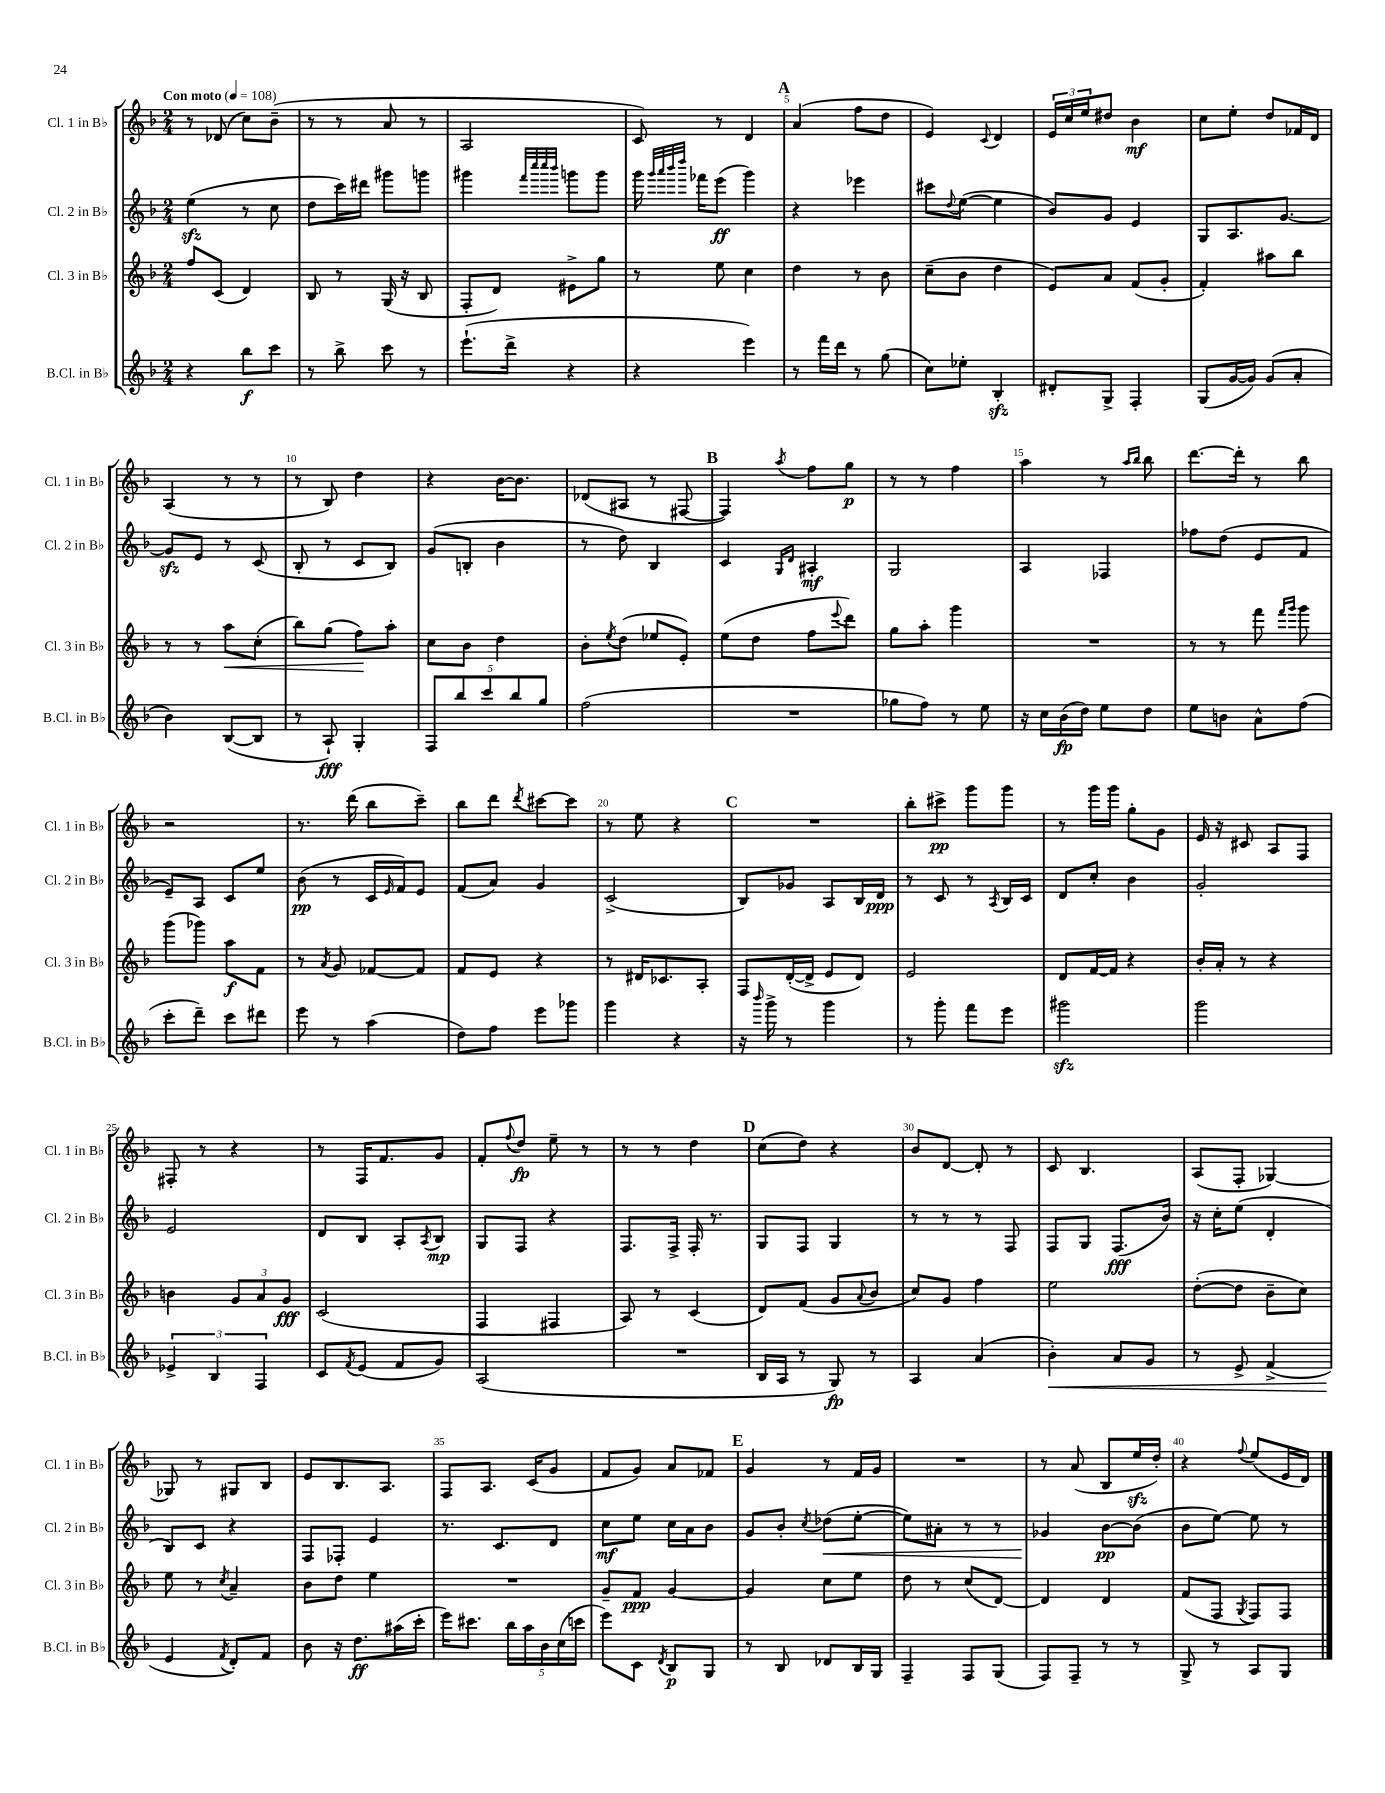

**kern	**kern	**kern	**kern
*staff4	*staff3	*staff2	*staff1
*clefG2	*clefG2	*clefG2	*clefG2
*k[b-]	*k[b-]	*k[b-]	*k[b-]
*M2/4	*M2/4	*M2/4	*M2/4
*MM108	*MM108	*MM108	*MM108
4r	8ff/L	(4ee\	8r
.	(8c/J	.	(8d-/
8bb-\L	4d/)	8r	8cc\L)
8ccc\J	.	8cc\	(8b-~\J
=	=	=	=
8r	8B-/	8dd\L	8r
8bb-^\	8r	16ccc\L)	8r
.	.	16ddd#\JJ	.
8ccc\	(16G/	8ggg#\L	8a/
.	16r	.	.
8r	8B-/	8ggg\J	8r
=	=	=	=
(8.eee`\L	8F'/L	4ggg#\	2A/
.	8d/J)	.	.
16ddd^\Jk	.	.	.
.	.	32qqfff/LLL	.
.	.	32qqcccc/	.
.	.	32qqcccc/	.
.	.	32qqbbb-/JJJ	.
4r	8e#^\L	8ggg\L	.
.	8gg\J	8ggg\J	.
=	=	=	=
4r	8r	16ggg\	8c/)
.	.	32qqggg/LLL	.
.	.	32qqaaa/	.
.	.	32qqbbb-/	.
.	.	32qqdddd/JJJ	.
.	.	16fff-\LK	.
.	8ee\	(8eee\J	8r
4eee\)	4cc\	4ggg\)	4d/
=	=	=	=
8r	4dd\	4r	(4a/
16fff\LL	.	.	.
16ddd\JJ	.	.	.
8r	8r	4eee-\	8ff\L
(8gg\	8b-\	.	8dd\J
=	=	=	=
8cc\L)	(8cc~\L	8ccc#\L	4e/)
.	.	8qqdd/	.
8ee-'\J	8b-\J	([8ee\J	.
.	.	.	8qqc/
4B-'/	4dd\	4ee\]	4d/
=	=	=	=
8d#'/L	8e/L)	8b-/L)	24e/LL
.	.	.	24cc/
.	.	.	24ee/J
8G^/J	8a/J	8g/J	8dd#/J
4F'/	(8f/L	4e/	4b-\
.	8g'/J	.	.
=	=	=	=
(8G/L	4f'/)	8G/L	8cc\L
[16g/L	.	8.A/	8ee'\J
16g/]JJ)	.	.	.
(8g/L	8aa#\L	.	8dd/L
.	.	[8.g/J	.
8a'/J	8bb-\J	.	16f-/L
.	.	.	16d/JJ
=	=	=	=
4b-\)	8r	8g/]L	(4A/
.	8r	8e/J	.
([8B-/L	8aa\L	8r	8r
8B-/]J	(8cc'\J	(8c/	8r
=	=	=	=
8r	8bb-\L)	8B-'/	8r
8A`/)	(8gg\J	8r	8B-/)
4G'/	8ff\L)	8c/L	4dd\
.	8aa'\J	8B-/J)	.
=	=	=	=
10F/L	8cc\L	(8g/L	4r
10bb-/	.	.	.
.	8b-\J	8B'/J	.
10ccc/	.	.	.
.	4dd\	4b-\	[16b-\LK
10bb-/	.	.	.
.	.	.	8.b-\]J
10gg/J	.	.	.
=	=	=	=
(2ff\	8b-'\L	8r	(8d-/L
.	8qee/	.	.
.	(8dd\J	8dd\)	8A#/J
.	8ee-/L	4B-/	8r
.	8e'/J)	.	[8F#/
=	=	=	=
2r	(8ee\L	4c/	4F#/])
.	8dd\J	.	.
.	.	16qqG/LL	.
.	.	16qqd/JJ	8qaa/
.	8ff\L	4A#'/	8ff\L
.	8qqeee/	.	.
.	8ddd\J)	.	8gg\J
=	=	=	=
8gg-\L	8gg\L	2G/	8r
8ff\J)	8aa'\J	.	8r
8r	4ggg\	.	4ff\
8ee\	.	.	.
=	=	=	=
16r	2r	4A/	4aa\
16cc\LL	.	.	.
(16b-\	.	.	.
16dd\JJ)	.	.	.
8ee\L	.	4F-/	8r
.	.	.	16qqaa/LL
.	.	.	16qqbb-/JJ
8dd\J	.	.	8bb-\
=	=	=	=
8ee\L	8r	8ff-\L	[8.ddd\L
8b\J	8r	(8dd\J	.
.	.	.	16ddd'\]Jk
8a^^\L	8fff\	8e/L	8r
.	16qqfff/LL	.	.
.	16qqggg/JJ	.	.
(8ff\J	8ggg\	8f/J	8bb-\
=	=	=	=
8ccc'\L	(8ggg\L	8e~/L)	2r
8ddd~\J)	8ggg-\J)	8A/J	.
8ccc\L	8aa\L	8c/L	.
8ddd#\J	8f\J	8ee/J	.
=	=	=	=
8eee\	8r	(8b-\	8.r
.	8qa/	.	.
8r	8g/	8r	.
.	.	.	(16ddd\
(4aa\	[8f-/L	16c/LL	8bb-\L
.	.	16qqe/	.
.	.	16f/J)	.
.	8f-/]J	8e/J	8ccc~\J)
=	=	=	=
8dd\L)	8f/L	(8f/L	8bb-\L
8ff\J	8e/J	8a/J)	8ddd\J
.	.	.	8qddd/
8eee\L	4r	4g/	[8ccc#\L
8ggg-\J	.	.	8ccc#\]J
=	=	=	=
4ggg\	8r	(2c^/	8r
.	16d#/LK	.	8ee\
.	8.c-/	.	.
4r	.	.	4r
.	8A'/J	.	.
=	=	=	=
16r	8F/L	8B-/L)	2r
16qqbbb-/	.	.	.
16ggg^\	.	.	.
8r	([16d'/L	8g-/J	.
.	16d^/]JJ	.	.
4ggg\	8e/L	8A/L	.
.	8d/J)	16B-/L	.
.	.	16d/JJ	.
=	=	=	=
8r	2e/	8r	8bb-'\L
8ggg'\	.	8c/	8ccc#^\J
8fff\L	.	8r	8ggg\L
.	.	8qA/	.
8eee\J	.	16B-/LL	8ggg\J
.	.	16c/JJ	.
=	=	=	=
2ggg#\	8d/L	8d/L	8r
.	[16f/L	8cc'/J	16ggg\LL
.	16f/]JJ	.	16ggg\JJ
.	4r	4b-\	8gg'\L
.	.	.	8g\J
=	=	=	=
2ggg\	16b-'/LL	2g'/	16e/
.	16a'/JJ	.	16r
.	8r	.	8c#/
.	4r	.	8A/L
.	.	.	8F/J
=	=	=	=
6e-^/	4b\	2e/	8F#'/
.	.	.	8r
6B-/	.	.	.
.	12g/L	.	4r
6F/	12a/	.	.
.	12g/J	.	.
=	=	=	=
8c/L	(2c/	8d/L	8r
8qf/	.	.	.
(8e/J	.	8B-/J	16F/LK
.	.	.	8.f/
8f/L	.	8A'/L	.
.	.	8qA/	.
8g/J)	.	8B-/J	8g/J
=	=	=	=
(2A/	4F/	8G/L	8f'/L
.	.	.	8qqff/
.	.	8F/J	8dd/J
.	4F#/	4r	8ee~\
.	.	.	8r
=	=	=	=
2r	8A/)	8.F/L	8r
.	8r	.	8r
.	.	16F^/Jk	.
.	(4c/	16F'/	4dd\
.	.	8.r	.
=	=	=	=
16B-/LL	8d/L)	8G/L	(8cc\L
16A/JJ	.	.	.
8r	(8f/J	8F/J	8dd\J)
8G/)	8g/L	4G/	4r
.	8qqa/	.	.
8r	8b-/J	.	.
=	=	=	=
4A/	8cc/L)	8r	8b-/L
.	8g/J	8r	[8d/J
(4a/	4ff\	8r	8d'/]
.	.	8F/	8r
=	=	=	=
4b-'\)	2ee\	8F/L	8c/
.	.	8G/J	4.B-/
8a/L	.	(8.F/L	.
8g/J	.	.	.
.	.	16b-/Jk)	.
=	=	=	=
8r	([8dd'\L	16r	(8A/L
.	.	16cc'\LK	.
8e^/	8dd\]J	(8ee\J	8F'/J
(4f^/	8b-~\L	4d'/	[4G-/)
.	8cc\J)	.	.
=	=	=	=
4e/	8ee\	8B-/L)	8G-/]
.	8r	8c/J	8r
8qf/	8qcc/	.	.
8d'/L)	4a~/	4r	8G#/L
8f/J	.	.	8B-/J
=	=	=	=
8b-\	8b-\L	8F/L	8e/L
16r	8dd\J	8F-'/J	8.B-/
8.dd\L	.	.	.
.	4ee\	4e/	.
.	.	.	8.A/J
(16aa#\L	.	.	.
16ccc'\JJ	.	.	.
=	=	=	=
16eee\LK)	2r	8.r	8F/L
8.ccc#\J	.	.	.
.	.	.	8.A/J
.	.	8.c/L	.
20bb-\LL	.	.	.
20aa\	.	.	.
.	.	.	(16c/LK
20b-\	.	.	.
.	.	8d/J	8g/J
(20cc\	.	.	.
20ccc\JJ	.	.	.
=	=	=	=
8eee\L)	8g~/L	8cc\L	8f/L
8c\J	8f/J	8ee\J	8g/J)
8qd/	.	.	.
8B-/L	[4g/	16cc\LL	8a/L
.	.	16a\J	.
8G/J	.	8b-\J	8f-/J
=	=	=	=
8r	4g/]	8g/L	4g/
8B-/	.	8b-'/J	.
.	.	8qcc/	.
8d-/L	8cc\L	(8dd-\L	8r
16B-/L	8ee\J	[8ee'\J	16f/LL
16G/JJ	.	.	16g/JJ
=	=	=	=
4F~/	8dd\	8ee\]L)	2r
.	8r	8a#'\J	.
8F/L	(8cc/L	8r	.
(8G/J	[8d/J)	8r	.
=	=	=	=
8F/L)	4d/]	4g-/	8r
8F~/J	.	.	(8a/
8r	4d/	[8b-\L	8B-/L
8r	.	(8b-\]J	16ee/L
.	.	.	16dd'/JJ)
=	=	=	=
8G^/	(8f/L	8b-\L	4r
8r	8F/J	[8ee\J)	.
.	8qG/	.	8qqff/
8A/L	8F/L)	8ee\]	(8ee/L
8G/J	8F/J	8r	16e/L
.	.	.	16d/JJ)
==	==	==	==
*-	*-	*-	*-
